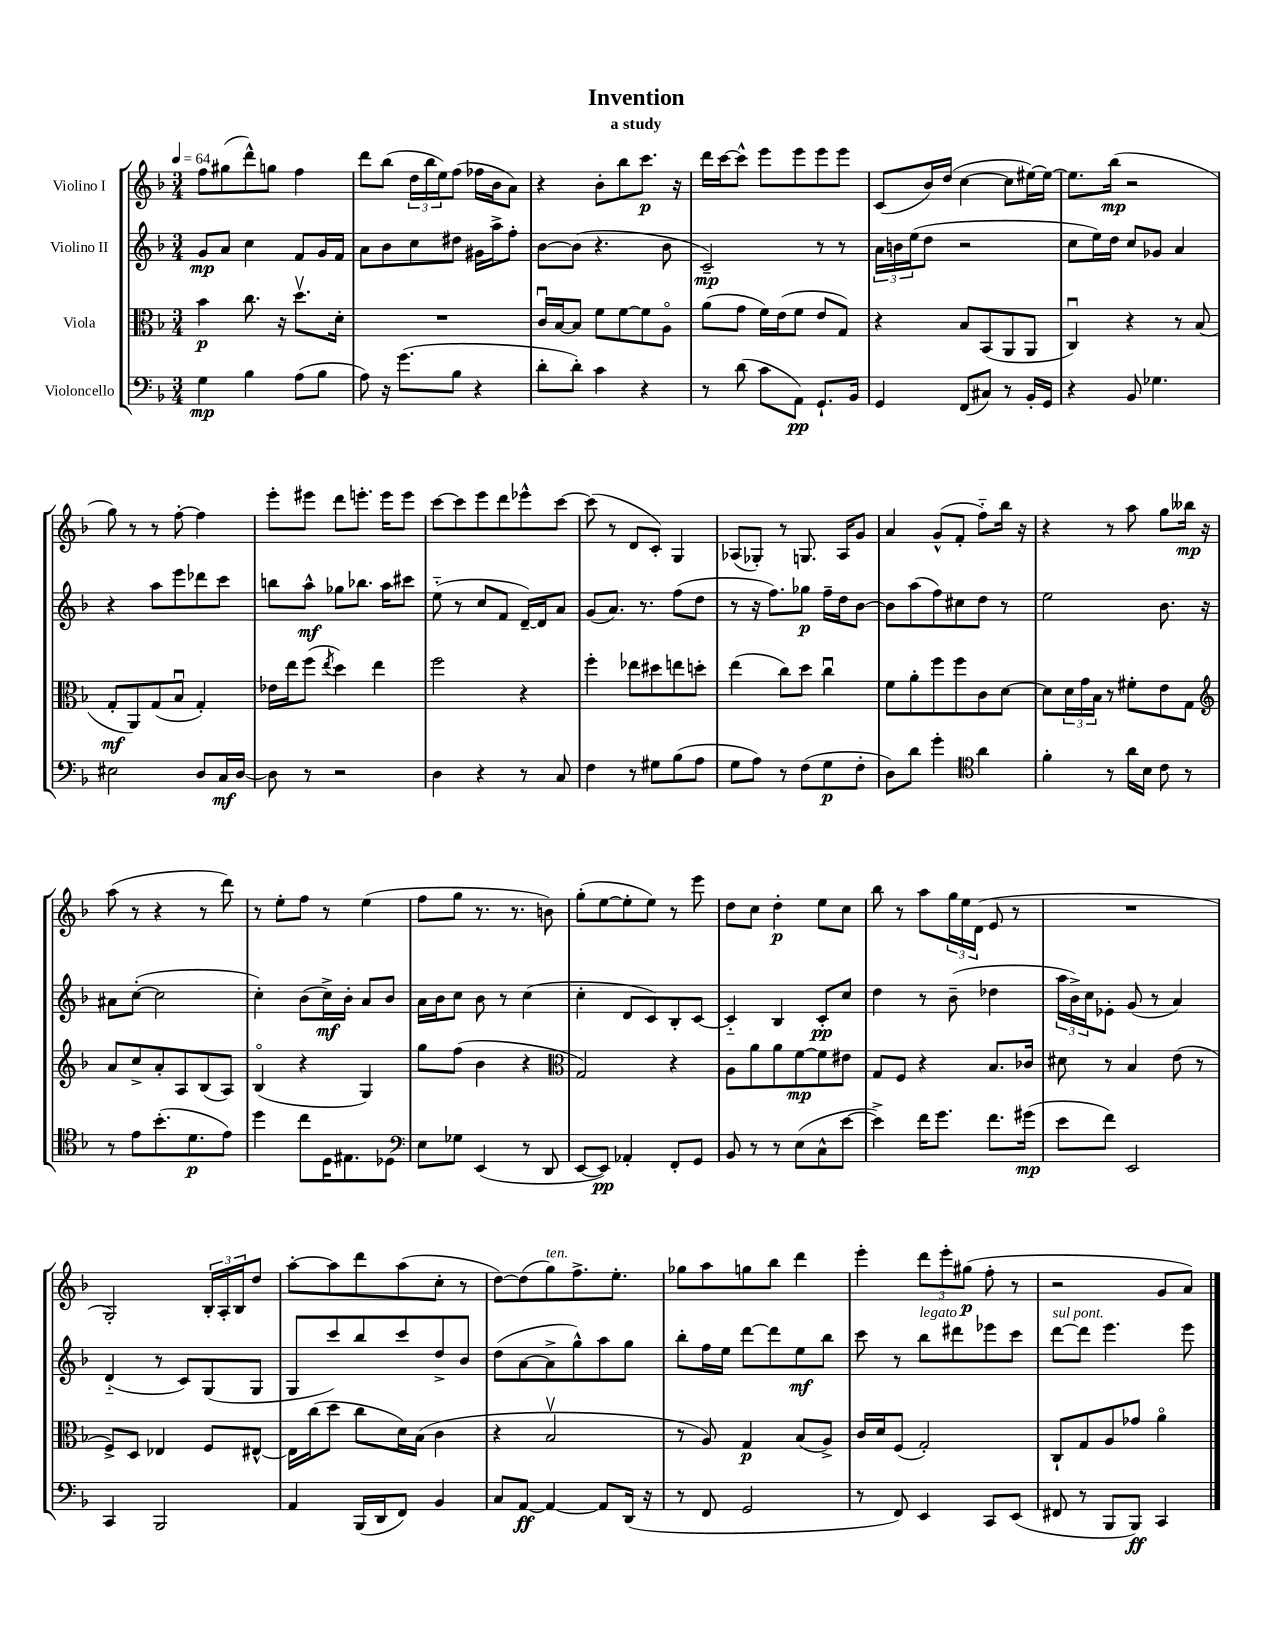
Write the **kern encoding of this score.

**kern	**kern	**kern	**kern
*staff4	*staff3	*staff2	*staff1
*clefF4	*clefC3	*clefG2	*clefG2
*k[b-]	*k[b-]	*k[b-]	*k[b-]
*M3/4	*M3/4	*M3/4	*M3/4
*MM64	*MM64	*MM64	*MM64
4G	4b-	8g	8ff
.	.	8a	(8gg#
4B-	8.cc	4cc	8ddd^^)
.	.	.	8gg
.	16r	.	.
(8A	8.ddv	8f	4ff
8B-	.	16g	.
.	16d'	16f	.
=	=	=	=
8A)	2.r	8a	8ddd
16r	.	8b-	(8bb-
(8.g	.	.	.
.	.	8cc	24dd
.	.	.	24bb-
.	.	.	24ee)
8B-	.	8dd#	(8ff
4r	.	16g#	16ff-
.	.	16aa^	16b-
.	.	8ff'	8a)
=	=	=	=
8d'	16cu	[8b-	4r
.	[16B-	.	.
8d')	8B-]	(8b-]	.
4c	8f	4.r	8b-'
.	[8f	.	8bb-
4r	8f]	.	8.ccc
.	8Ao	8b-	.
.	.	.	16r
=	=	=	=
8r	(8a	2c~)	16ddd
.	.	.	[16ccc
(8d	8g	.	8ccc^^]
8c	16f)	.	8eee
.	(16e	.	.
8AA)	8f	.	8eee
8.GG`	8e	8r	8eee
.	8G)	8r	8eee
16BB-	.	.	.
=	=	=	=
4GG	4r	24a	(8c
.	.	24b	.
.	.	(24ee	.
.	.	8dd	16b-)
.	.	.	(16dd
(8FF	8B-	2r	[4cc
8C#)	(8BB-	.	.
8r	8AA	.	8cc]
16BB-'	8AA	.	[16ee#)
16GG	.	.	16ee#_
=	=	=	=
4r	4Cu)	8cc	8.ee#]
.	.	16ee)	.
.	.	16dd	(16bb-
8BB-	4r	8cc	2r
4.G-	.	8g-	.
.	8r	4a	.
.	(8B-	.	.
=	=	=	=
2E#	8G'	4r	8gg)
.	8AA)	.	8r
.	(8G	8aa	8r
.	8B-u	8eee	[8ff'
8D	4G')	8ddd-	4ff]
16C	.	8ccc	.
[16D	.	.	.
=	=	=	=
8D]	16e-	8bb	8eee'
.	16ee	.	.
8r	(8ff	8aa^^	8eee#
.	8qee	.	.
2r	4dd)	8gg-	8ddd
.	.	8.bb-	8.eee'
.	4ee	.	.
.	.	16aa	16eee
.	.	8ccc#	8eee
=	=	=	=
4D	2ff	(8ee'~	[8ccc
.	.	8r	8ccc]
4r	.	8cc	8eee
.	.	8f	8ddd
8r	4r	[16d~)	8eee-^^
.	.	16d]	.
8C	.	8a	[8ccc
=	=	=	=
4F	4ff'	(8g	(8ccc]
.	.	8.a)	8r
8r	8ee-	.	8d
.	.	8.r	.
8G#	8dd#	.	8c')
(8B-	8ee	(8ff	4G
8A	8dd'	8dd	.
=	=	=	=
8G	(4ee	8r	(8A-
8A)	.	16r	8G-')
.	.	8.ff)	.
8r	8cc)	.	8r
(8F	8dd	8gg-	8.G
8G	4ccu	16ff~	.
.	.	16dd	16A-
8F'	.	[8b-	8g
=	=	=	=
8D)	8f	8b-]	4a
8d	8a'	(8aa	.
4g'	8ff	8ff)	(8g^^
.	8ff	8cc#	8f'
*clefC4	*	*	*
4a	8c	8dd	8ff'~)
.	[8d	8r	16bb-
.	.	.	16r
=	=	=	=
4f'	8d]	2ee	4r
.	24d	.	.
.	24g	.	.
.	24B-	.	.
8r	8r	.	8r
16a	8f#'	.	8aa
16B-	.	.	.
8c	8e	8.b-	8gg
8r	8G	.	16bb--
.	.	16r	16r
=	=	=	=
*	*clefG2	*	*
8r	8a	8a#	(8aa
8e	8cc^	([8cc'	8r
(8.b-'	8a'	2cc]	4r
.	8A	.	.
8.d	.	.	.
.	(8B-	.	8r
8e)	8A)	.	8ddd)
=	=	=	=
4dd	(4B-o	4cc')	8r
.	.	.	8ee'
8cc	4r	(8b-	8ff
16D	.	16cc^)	8r
8.E#	.	16b-'	.
.	4G)	8a	(4ee
8D-	.	8b-	.
=	=	=	=
*clefF4	*	*	*
8E	8gg	16a	8ff
.	.	16b-	.
8G-	(8ff	8cc	8gg
(4EE	4b-	8b-	8.r
.	.	8r	.
.	.	.	8.r
8r	4r	(4cc	.
8DD	.	.	8b)
=	=	=	=
*	*clefC3	*	*
[8EE	2G)	4cc'	(8gg'
8EE])	.	.	[8ee
4AA-'	.	8d	8ee']
.	.	8c)	8ee)
8FF'	4r	8B-'	8r
8GG	.	[8c	8eee
=	=	=	=
8BB-	8A	4c'~]	8dd
8r	8a	.	8cc
8r	8a	4B-	4dd'
(8E	[8f	.	.
8C^^	8f]	8c'	8ee
[8e	8e#	8cc	8cc
=	=	=	=
4e^])	8G	4dd	8bb-
.	8F	.	8r
16f	4r	8r	8aa
8.g	.	.	.
.	.	(8b-~	24gg
.	.	.	24ee
.	.	.	(24d
8.f	8.B-	4dd-	8e
.	.	.	8r
(16g#	16c-	.	.
=	=	=	=
8e	8d#	24aa	2.r
.	.	24b-^)	.
.	.	24cc	.
8f)	8r	8e-'	.
2EE	4B-	(8g	.
.	.	8r	.
.	(8e	4a)	.
.	8r	.	.
=	=	=	=
4CC	8F^)	(4d'~	2G')
.	8D	.	.
2BBB-	4E-	8r	.
.	.	8c)	.
.	8F	(8G	24B-'
.	.	.	24A'
.	.	.	24B-
.	[8E#^^	8G	8dd
=	=	=	=
4AA	16E#]	8G	[8aa'
.	(16cc	.	.
.	8dd	8ccc)	8aa]
(16BBB-	8cc	8bb-	8ddd
16DD	.	.	.
8FF)	16d)	8ccc	(8aa
.	(16B-	.	.
4BB-	4c	8dd^	8cc'
.	.	8b-	8r
=	=	=	=
8C	4r	(8dd	[8dd)
[8AA	.	[8a	(8dd]
4AA_	2B-v	8a^]	8gg)
.	.	8gg^^)	8.ff^
8AA]	.	8aa	.
.	.	.	8.ee'
(16DD	.	8gg	.
16r	.	.	.
=	=	=	=
8r	8r	8bb-'	8gg-
8FF	8A)	16ff	8aa
.	.	16ee	.
2GG	4G	[8ddd	8gg
.	.	8ddd]	8bb-
.	(8B-	8ee	4ddd
.	8A^)	8bb-	.
=	=	=	=
8r	16c	8ccc	4eee'
.	16d	.	.
8FF)	(8F	8r	.
4EE	2G')	8bb-	12ddd
.	.	.	12eee'
.	.	8ddd#	.
.	.	.	(12gg#
8CC	.	8eee-	8ff'
(8EE	.	8ccc	8r
=	=	=	=
8FF#	8C`	[8ddd	2r
8r	8G	8ddd]	.
8BBB-	8A	4.eee	.
8BBB-)	8g-	.	.
4CC	4ao	.	8g
.	.	8eee	8a)
==	==	==	==
*-	*-	*-	*-
